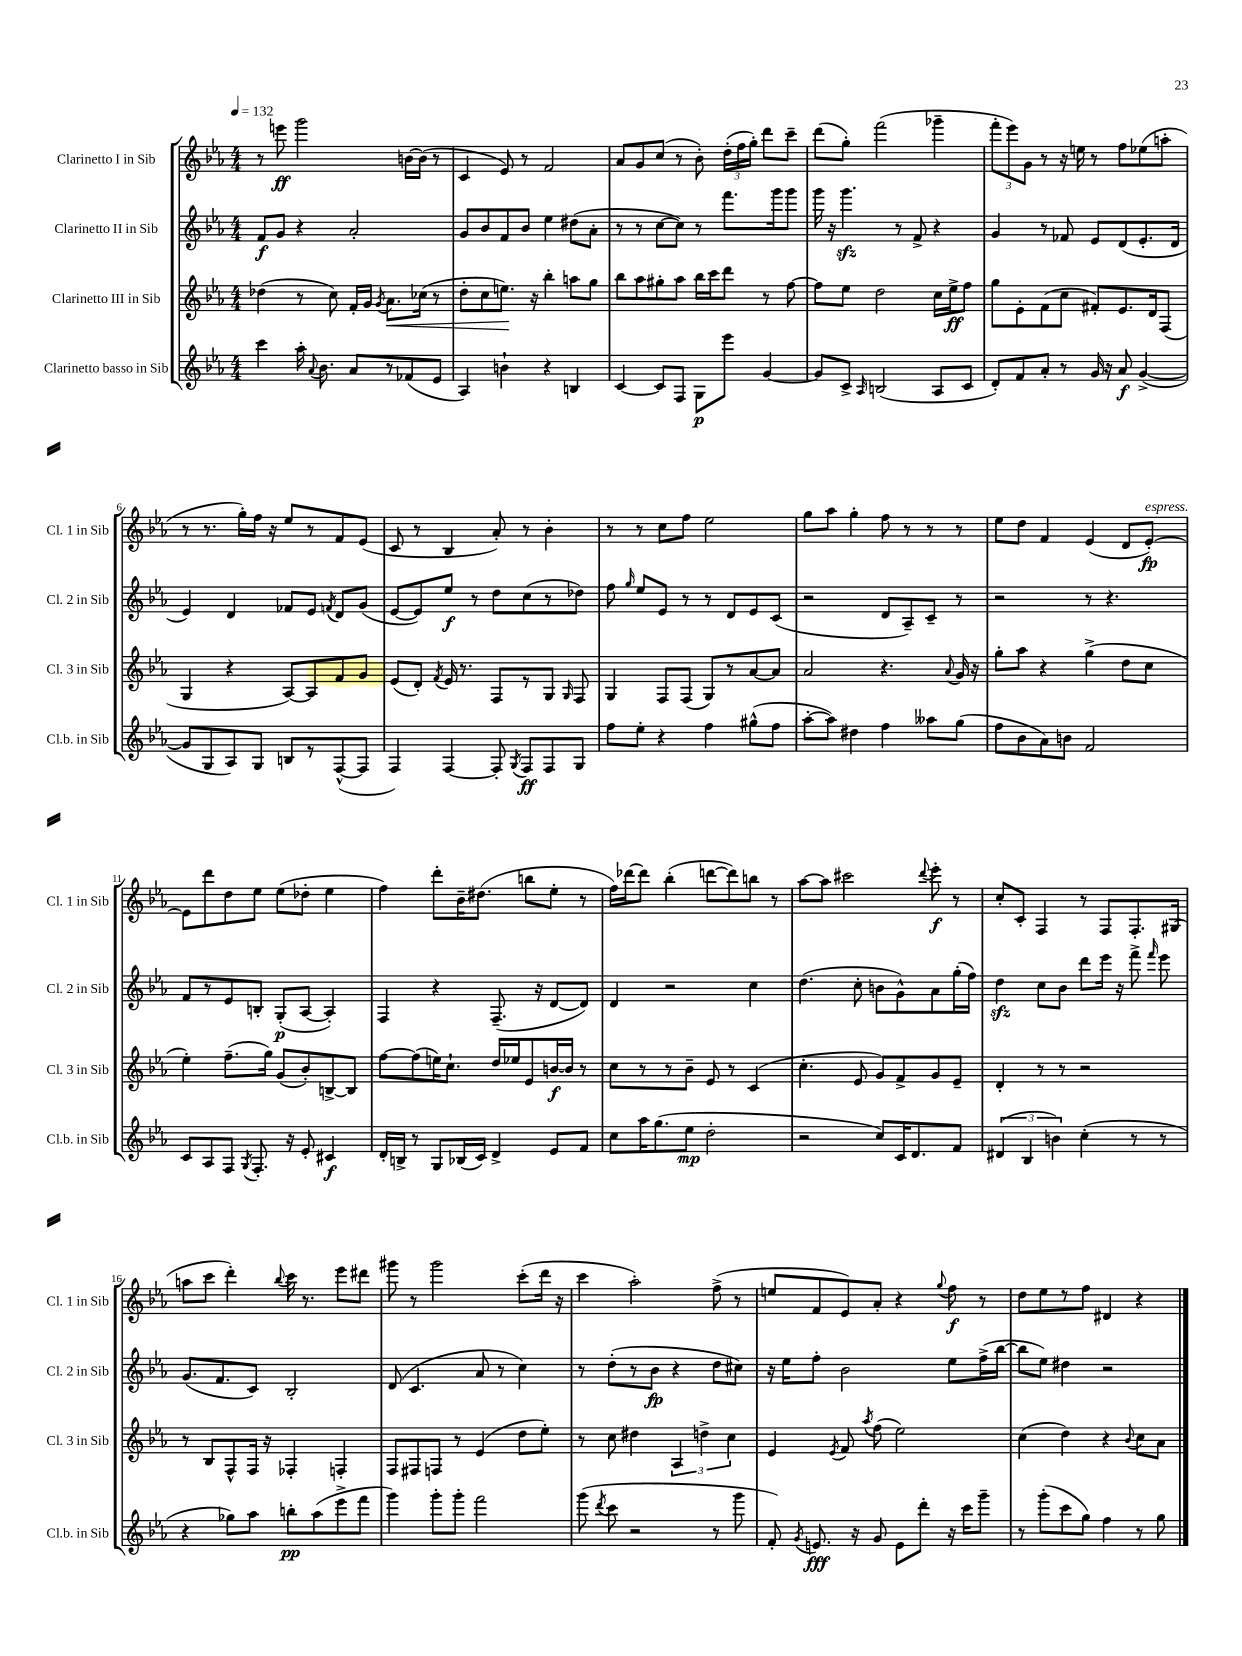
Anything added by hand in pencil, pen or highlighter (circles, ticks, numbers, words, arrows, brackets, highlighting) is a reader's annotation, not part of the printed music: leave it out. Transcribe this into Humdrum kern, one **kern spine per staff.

**kern	**kern	**kern	**kern
*staff4	*staff3	*staff2	*staff1
*clefG2	*clefG2	*clefG2	*clefG2
*k[b-e-a-]	*k[b-e-a-]	*k[b-e-a-]	*k[b-e-a-]
*M4/4	*M4/4	*M4/4	*M4/4
*MM132	*MM132	*MM132	*MM132
4ccc	(4dd-	8f	8r
.	.	8g	8eee
16aa-'	8r	4r	2ggg
8qqa-	.	.	.
8.b-	.	.	.
.	8cc)	.	.
8a-	16f'	2a-'	.
.	16g	.	.
.	8qg	.	.
8r	8.a-	.	.
(8f-	.	.	[16b
.	(16cc-	.	(16b]
8e-	8r	.	8r
=	=	=	=
4A-)	8dd'	8g	4c
.	8cc	8b-	.
4b`	8.ee)	8f	8e-)
.	.	8b-	8r
.	16r	.	.
4r	4bb-'	4ee-	2f
4B	8aa	(8dd#	.
.	8gg	8a-'	.
=	=	=	=
[4c	8bb-	8r	8a-
.	8aa-	8r	8g
8c]	8gg#'	[8cc	(8cc
8F	8aa-	8cc])	8r
8G	16bb-	8r	8b-')
.	16ccc	.	.
8eee-	8ddd	8.fff	(24dd'
.	.	.	24ff
.	.	.	24gg')
[4g	8r	.	8ddd
.	.	16ggg	.
.	[8ff	8ggg	8ccc~
=	=	=	=
8g]	8ff]	16ggg	(8ddd
.	.	16r	.
8c^	8ee-	4.ggg	8gg')
16qqA-	.	.	.
(2B	2dd	.	(2fff
.	.	8r	.
.	.	8f^	.
8A-	16cc	4r	4ggg-~
.	16ee-^	.	.
8c	8ff	.	.
=	=	=	=
8d')	8gg	4g	12fff'
.	.	.	12eee-)
8f	8e-'	.	.
.	.	.	12g
8a-'	(8f	8r	8r
8r	8cc	8f-	16r
.	.	.	16ee
16g	8f#')	8e-	8r
16r	.	.	.
8a-	8.e-	(8d	8ff
([4g^	.	8.e-'	(8ee-
.	16d	.	.
.	(8F	.	8aa'
.	.	16d	.
=	=	=	=
8g]	4G	4e-)	8r
8G	.	.	8.r
8A-)	4r	4d	.
.	.	.	16gg')
8G	.	.	16ff
.	.	.	16r
8B	[8A-)	8f-	8ee-
8r	8A-]	8e-	8r
.	.	8qf	.
([8F^^	8f	8d	8f
8F]	8g	(8g	(8e-
=	=	=	=
4F)	(8e-	[8e-	8c
.	8d')	8e-])	8r
.	8qf	.	.
[4F	16e-	8ee-	4B-
.	8.r	.	.
.	.	8r	.
8F']	8F	8dd	8a-')
8qG	.	.	.
8F	8r	(8cc	8r
8F	8G	8r	4b-'
.	16qqG	.	.
8G	8F	8dd-)	.
=	=	=	=
8ff	4G	8ff	8r
.	.	16qqgg	.
8ee-'	.	8ee-	8r
4r	8F	8e-	8cc
.	(8F	8r	8ff
4ff	8G)	8r	2ee-
.	8r	8d	.
(8gg#^^	[8a-	8e-	.
8ff	8a-]	(8c	.
=	=	=	=
[8aa-'	2a-	2r	8gg
8aa-])	.	.	8aa-
4dd#	.	.	4gg'
4ff	4.r	8d	8ff
.	.	8A-~)	8r
8aa--	.	8c~	8r
.	8qqa-	.	.
(8gg	16g	8r	8r
.	16r	.	.
=	=	=	=
8ff	8gg'	2r	8ee-
8b-	8aa-	.	8dd
8a-)	4r	.	4f
8b	.	.	.
2f	(4gg^	8r	(4e-
.	.	4.r	.
.	8dd	.	8d
.	8cc	.	[8e-')
=	=	=	=
8c	4ee-')	8f	8e-]
8A-	.	8r	8ddd
8F	(8.ff~	8e-	8dd
8qG	.	.	.
8.F'	.	8B'	8ee-
.	16gg)	.	.
.	(8g	(8G'	(8ee-
16r	.	.	.
8e-'	8b-')	[8A-	8dd-'
4c#	[8B^	4A-'])	4ee-
.	8B]	.	.
=	=	=	=
16d'	[8ff	4F	4ff)
16B^	.	.	.
8r	(8ff]	.	.
8G	16ee)	4r	8ddd'
.	8.cc`	.	.
(16B-	.	.	16b-~
16c)	.	.	(8.dd#
4d^	16dd	(8.F~	.
.	16ee-	.	.
.	8e-	.	8bb
.	.	16r	.
8e-	[16b	[8d	8ee-'
.	16b]	.	.
8f	8r	8d])	8r
=	=	=	=
8cc	8cc	4d	16ff)
.	.	.	[16ddd-
16aa-	8r	.	8ddd-]
(8.gg	.	.	.
.	8r	2r	(4bb-'
8ee-	8b-~	.	.
2dd'	8e-	.	[8ddd
.	8r	.	8ddd])
.	(4c	4cc	8bb
.	.	.	8r
=	=	=	=
2r	4.cc'	(4.dd	[8aa-
.	.	.	8aa-]
.	.	.	2ccc#
.	8e-	8cc'	.
8cc)	8g)	8b	.
16c	8f^	8g^^)	.
8.d	.	.	.
.	.	.	8qqddd
.	8g	8a-	8eee-'
8f	8e-~	(16gg'	8r
.	.	16ff)	.
=	=	=	=
(6d#	4d'	4dd	8cc'
.	.	.	8c'
6B-	.	.	.
.	8r	8cc	4F
6b)	.	.	.
.	8r	8b-	.
(4cc'	2r	8ddd	8r
.	.	16eee-	8F
.	.	16r	.
8r	.	8fff^	8.F'
.	.	16qqfff	.
8r	.	8eee-	.
.	.	.	(16G#
=	=	=	=
4r	8r	(8.g	8aa
.	8B-	.	8ccc
.	.	8.f	.
8gg-)	8F^^	.	4ddd')
8aa-	16F	8c)	.
.	16r	.	.
.	.	.	8qqbb-
8bb'	4F-'	2B-'	16ccc
.	.	.	8.r
(8aa-	.	.	.
8eee-^	4F'	.	8eee-
8fff	.	.	8ddd#
=	=	=	=
4ggg)	8F	(8d	8ggg#
.	8F#	4.c	8r
8ggg'	8F	.	2ggg#
8ggg'	8r	.	.
2fff	(4e-	8a-	.
.	.	8r	.
.	8dd	4cc)	(8ccc'
.	8ee-')	.	16ddd
.	.	.	16r
=	=	=	=
(8ggg	8r	8r	4ccc
8qddd	.	.	.
8ccc	8cc	(8dd'	.
2r	4dd#	8r	2aa-')
.	.	8b-	.
.	6A-	4r	.
.	6dd^	.	.
8r	.	8dd	(8ff^
.	6cc	.	.
8ggg	.	8cc#)	8r
=	=	=	=
8f')	4e-	16r	8ee
.	.	16ee-	.
8qg	.	.	.
8.e	.	8ff'	8f
.	8qe-	.	.
.	8f	2b-	8e-)
16r	.	.	.
.	8qaa-	.	.
8g	(8ff	.	8a-'
8e	2ee-)	.	4r
8ddd'	.	.	.
.	.	.	8qqgg
16r	.	8ee-	8ff
16ccc	.	.	.
8ggg~	.	(16ff^	8r
.	.	[16bb-	.
=	=	=	=
8r	(4cc	8bb-]	8dd
(8ggg'	.	8ee-)	8ee-
8ccc	4dd)	4dd#	8r
8gg)	.	.	8ff
4ff	4r	2r	4d#
.	8qqb-	.	.
8r	8cc	.	4r
8gg	8a-	.	.
==	==	==	==
*-	*-	*-	*-
